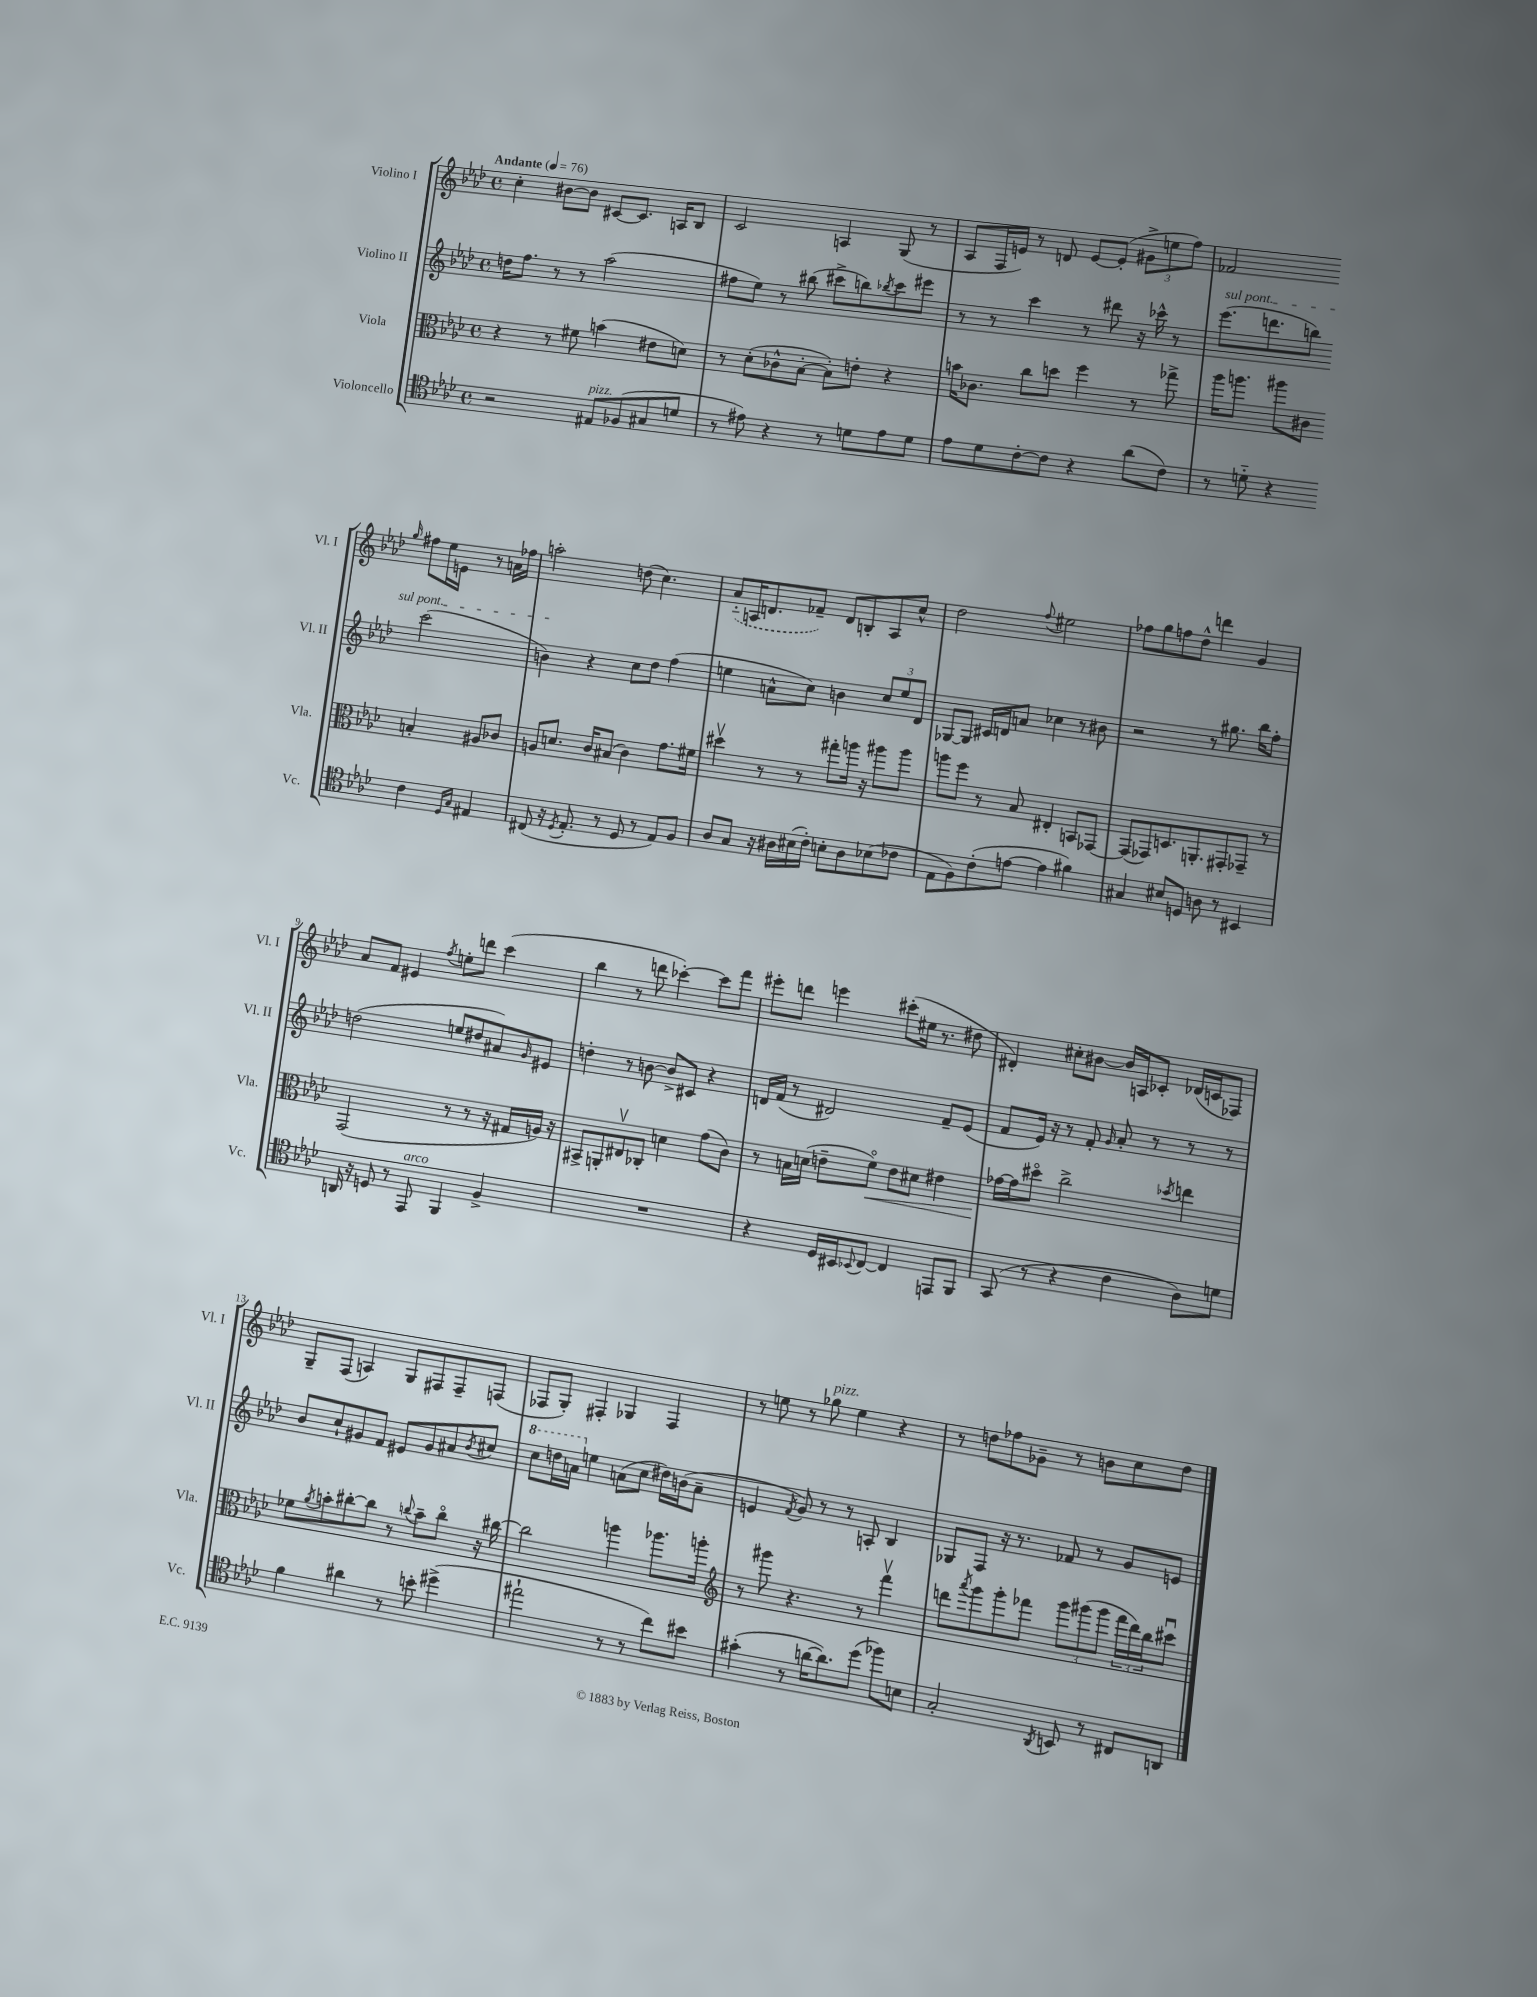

**kern	**kern	**kern	**kern
*staff4	*staff3	*staff2	*staff1
*clefC4	*clefC3	*clefG2	*clefG2
*k[b-e-a-d-]	*k[b-e-a-d-]	*k[b-e-a-d-]	*k[b-e-a-d-]
*M4/4	*M4/4	*M4/4	*M4/4
*met(c)	*met(c)	*met(c)	*met(c)
*MM76	*MM76	*MM76	*MM76
2r	4r	16dd	4cc'
.	.	8.ff	.
.	8r	8r	[8b#
.	8f#	8r	8b#]
8E#	(4b	(2aa-	[8c#
(8F-	.	.	8.c#]
8G#	8e#	.	.
.	.	.	16A
8d	8d)	.	8B-
=	=	=	=
8r	8r	8ff#	2c
8e#)	(8d-'	8ee-)	.
4r	8c-^^	8r	.
.	[8B-'	(8bb#	.
8r	8B-'])	8ccc#^	4A
8d	8e'	8bb)	.
.	.	8qbb-	.
8e#	4r	8ccc#	(8G
8d	.	8eee#	8r
=	=	=	=
8e-	16b	8r	8A-
.	8.c-	.	.
8d-	.	8r	16F
.	.	.	16e)
[8c'	8cc	4ccc	8r
8c]	8dd	.	8d
4r	4ff	8r	[8e
.	.	8ddd#	(8e']
(8a-	8r	16r	12g#^
.	.	16ccc-^^	.
.	.	.	12ee
8c)	8gg-^	8r	.
.	.	.	12ff)
=	=	=	=
8r	16aa-	(8.eee-	2f-
.	8.aa	.	.
8d'~	.	.	.
.	.	8.ddd	.
4r	8aa#	.	.
.	8c#	8bb)	.
.	.	.	16qqgg
4c	4B'	(2ccc	8ff#
.	.	.	16ee-
.	.	.	16e
16qqD-	.	.	.
16qqG	.	.	.
4E#	8A#	.	8r
.	8c-	.	16a
.	.	.	16ff-
=	=	=	=
(8C#	8A	4b)	2aa'
16r	8.d	.	.
8qD-	.	.	.
8.E-'	.	.	.
.	.	4r	.
.	16c	.	.
8r	(8B#	.	.
8D-	4c)	8cc	(8dd
8r	.	8dd-	4.cc)
8E-)	8.g	(4ff	.
8F	.	.	.
.	16f#	.	.
=	=	=	=
8A-	4dd#v	4ee	(8a-'~
8G	.	.	16A
.	.	.	8.d
16r	8r	8a^^	.
16A#	.	.	.
(16B#	8r	8cc)	8f-~)
16c')	.	.	.
8B'	8gg#'	4b	8d
8A#	16aa	.	8B'
.	16r	.	.
(8B-	8aa#	12cc	8A
.	.	12ee	.
8c-	8aa#	.	8cc^^
.	.	12d-	.
=	=	=	=
8E-	8aa	[8G-	2dd-
8F)	8ff	8G-]	.
(8c'	8r	16c#	.
.	.	16d	.
[8e	8B-	8a	.
.	.	.	8qqff
4e]	4E#'	4cc-	2ee#
4f#)	8BB	8r	.
.	[8GG-	8b#	.
=	=	=	=
4G#	(8GG-]	2r	8ff-
.	8GG-)	.	8gg
8B#	8.D	.	8ff
8D	.	.	8dd-^^
.	8.AA'	.	.
8A	.	8r	4ddd
8r	8GG#'	8.gg#	.
4BB#	8GG-~	.	4g
.	.	16bb-	.
.	8r	8ff'	.
=	=	=	=
16AA	(2GG	(2dd	8a-
16r	.	.	.
8D	.	.	8f
8r	.	.	4e#
8EE-	.	.	.
.	.	.	8qff
4FF	8r	8ee	8ee'
.	8r	8dd#	8ddd
4F^	16r	8a#)	(4ccc
.	16G#	.	.
.	.	16qqg	.
.	16A)	8e#	.
.	16r	.	.
=	=	=	=
1r	8BB#^	4dd'	4bb-
.	8AA'	.	.
.	8E#v	8r	8r
.	8C-'	[8b	8ddd
.	4d	8b^]	[4ccc-')
.	.	8c#	.
.	(8g	4r	8ccc-]
.	8c)	.	8fff
=	=	=	=
4r	8r	16d	8eee#'
.	.	(16f	.
.	16B	8r	8ddd
.	(16d	.	.
16D-	8e~	2d#)	4eee
16BB#	.	.	.
8qqBB-	.	.	.
[8C	8fo)	.	.
4C]	8e	.	(8ccc#'
.	8d#	.	16ee#
.	.	.	8.r
8EE	4e#	8f~	.
8FF	.	(8e-	8dd#
=	=	=	=
(8GG	[16g-	8f	4d#')
.	16g-]	.	.
8r	8dd#o	16e-)	.
.	.	16r	.
4r	2cc^	8r	8cc#'
.	.	8f'	[8b#
.	.	16qqg	.
4c	.	8a-'	16b#]
.	.	.	16A
.	.	8r	8c-'
.	8qdd-	.	.
8A-)	4ee	8r	(16d-
.	.	.	16c
8d	.	8r	8F-)
=	=	=	=
4f	8f-	8b-	8G~
.	8qa-	.	.
.	8b'	8cc`	(8F
4a#	[8cc#'	8g#	4A)
.	8cc#]	8f	.
8r	8r	8e#	8G
.	8qqcc	.	.
8b'	8b~	8g#	8F#
(4dd#^	8cco	8a#	8F#~
.	.	8qb-	.
.	16r	8cc#	(8F
.	[16cc#	.	.
=	=	=	=
2ee#`	2cc#]	8ccc	8F-
.	.	16ddd	8G')
.	.	16aa	.
.	.	4ee	4F#'
8r	4aa	(8a	4G-
8r	.	8cc	.
8cc)	8.aa-	16dd#)	4F#
.	.	(16b	.
8b#	.	8a~	.
.	16aa'	.	.
=	=	=	=
*	*clefG2	*	*
(4g#'	8r	4e	8r
.	8ggg#	.	8ee
.	.	8qf	.
8r	4.r	8g)	8r
[16a	.	8r	8gg-
8.a])	.	.	.
.	.	8r	4ee
(8dd-	8r	8A'	.
8ff-)	4fffv	4B-	4r
8B	.	.	.
=	=	=	=
2G'	8ddd	8G-	8r
.	8qaaa-	.	.
.	8ggg	8F	8dd
.	8ggg'	16r	8ff-
.	.	8.r	.
.	8fff-	.	8g-~
8qAA-	.	.	.
8BB	12ggg	8f-	8r
.	(12ggg#	.	.
8r	.	8r	8b
.	12ggg#	.	.
8C#	24fff-	8g	8cc
.	24ddd)	.	.
.	24bb-	.	.
8AA	8ccc#u	8e	8dd
==	==	==	==
*-	*-	*-	*-
